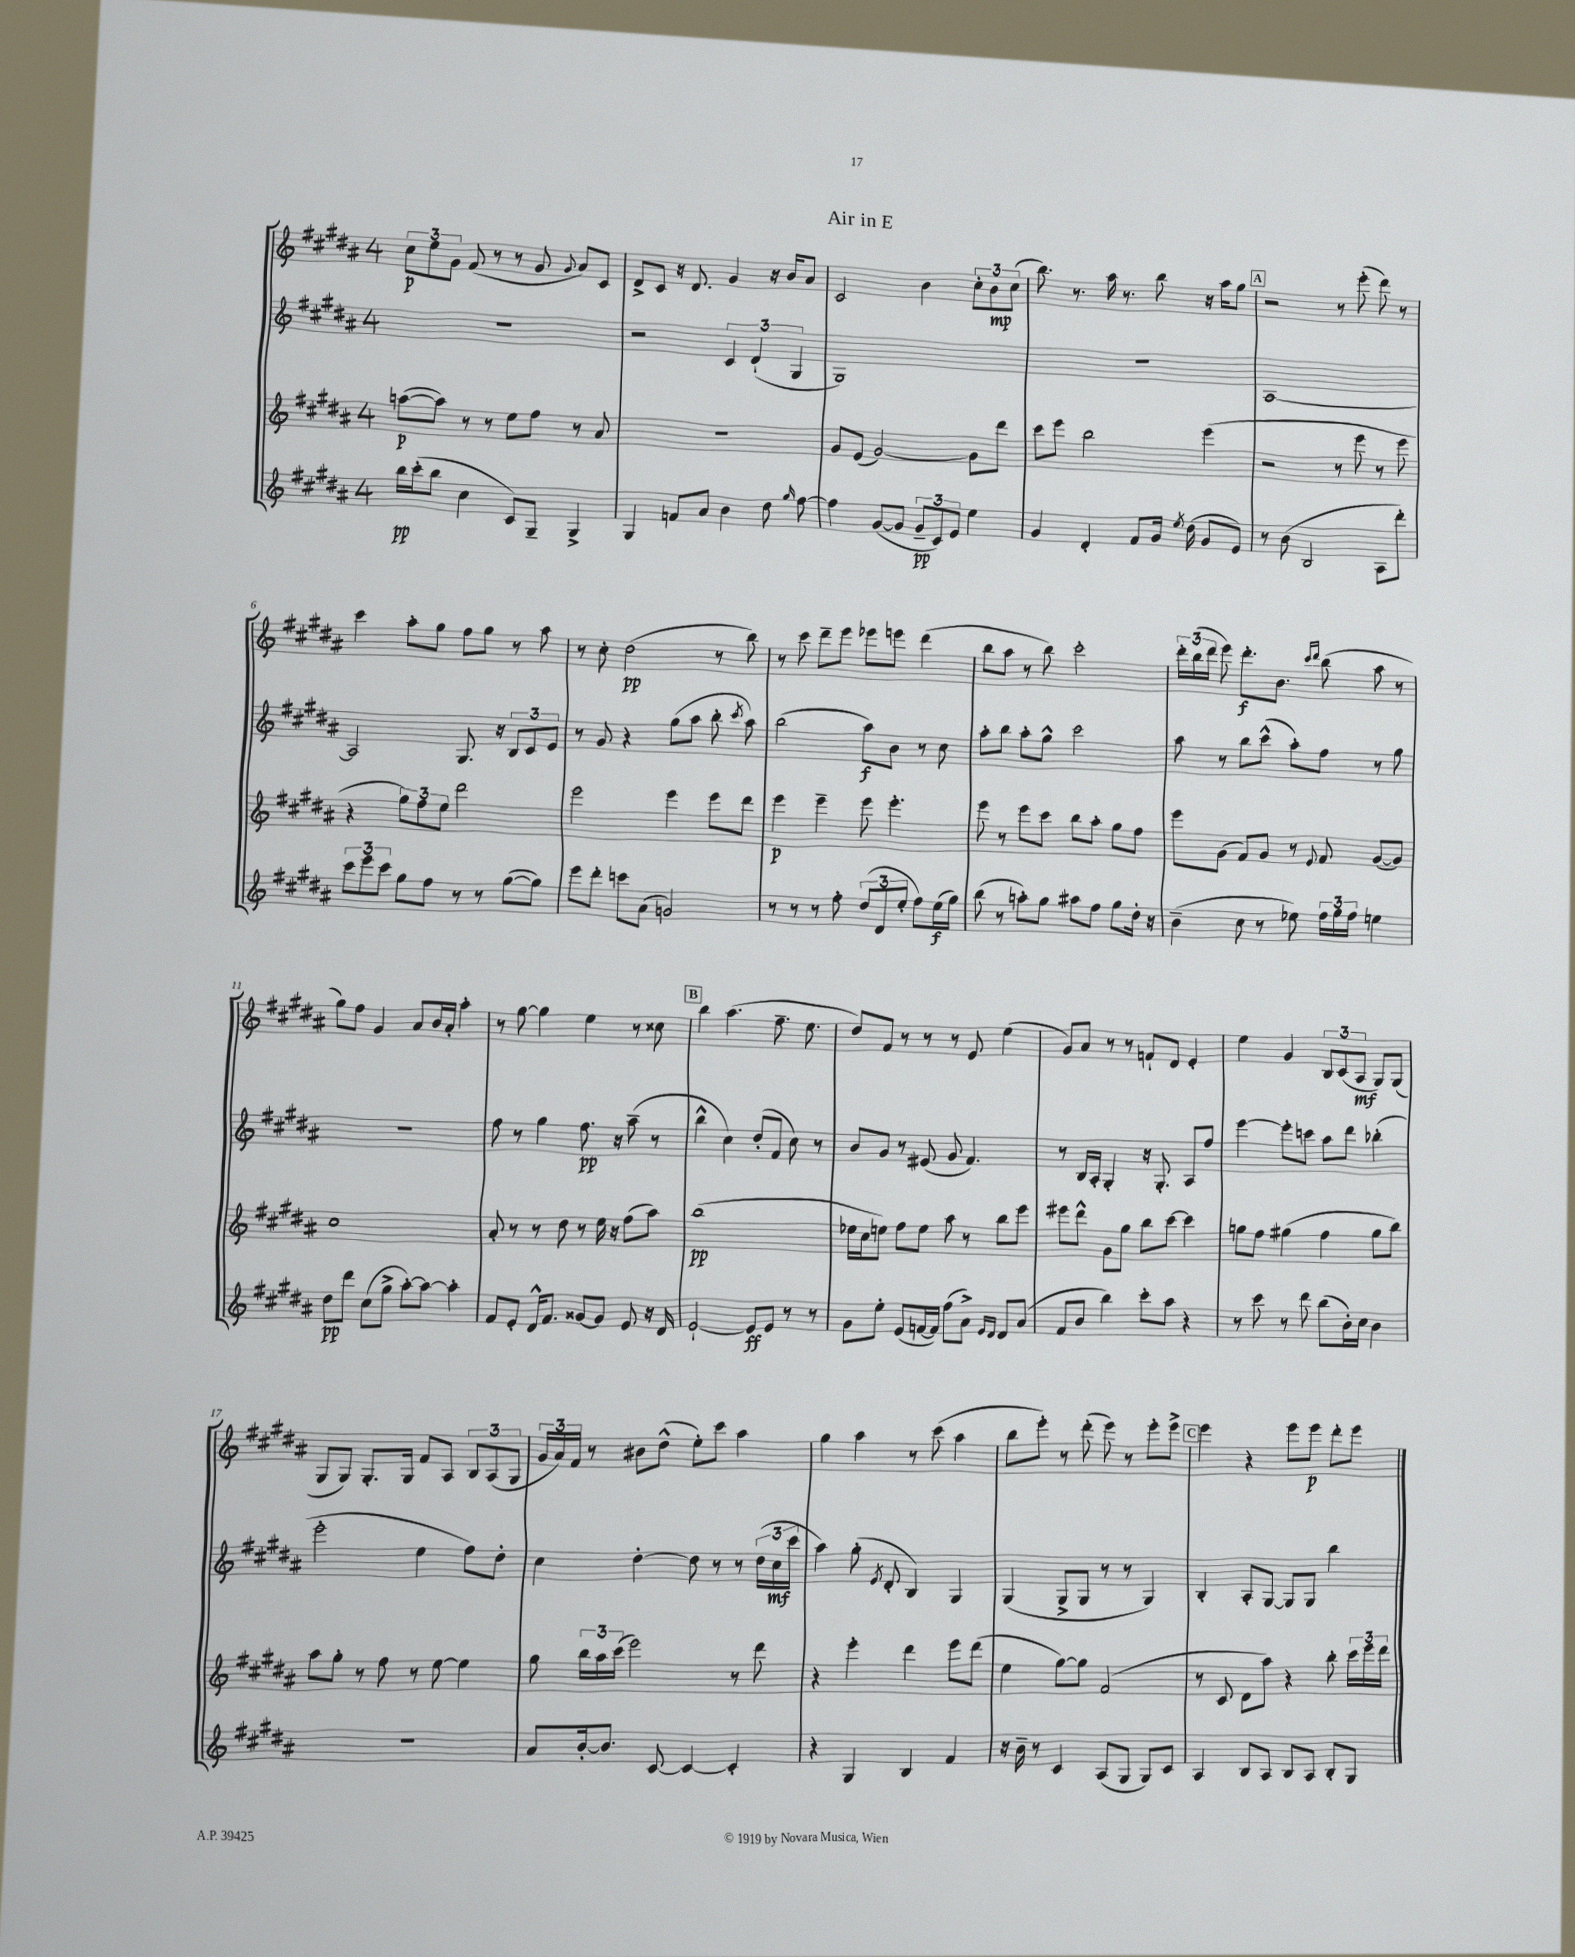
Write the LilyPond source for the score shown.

\header { title = "Air in E" }
<<
\new StaffGroup <<
\new Staff = "s0" {
    \clef treble \key b \major \once \override Staff.TimeSignature.style = #'single-digit \time 4/4
    \autoBeamOff \tuplet 3/2 { cis''8[\p e''8 gis'8] } fis'8( r8 r8 gis'8 \appoggiatura { gis'8 } ais'8[) cis'8] |
    dis'8[-> cis'8] r16 dis'8. gis'4 r16 b'16[ ais'8] |
    cis'2 b'4 \tuplet 3/2 { cis''8[-. b'8\mp cis''8]( } |
    b''8.) r8. ais''16 r8. b''8 r16 ais''16[ gis''8] |
    \mark \markup { \box "A" } r2 r8 e'''8-.( dis'''8) r8 |
    cis'''4 ais''8[-. gis''8] fis''8[ gis''8] r8 ais''8 |
    r8 cis''8-. dis''2\pp( r8 b''8) |
    r8 cis'''8 dis'''8[-- e'''8] ees'''8[ e'''8] dis'''4( |
    b''8[ ais''8] r8 b''8) cis'''2-. |
    \tuplet 3/2 { dis'''16[-. b''16( dis'''16] } e'''8) dis'''8.[-.\f b'8.] \grace { cis'''16[ dis'''16] } b''8( ais''8 r8 |
    gis''8[) fis''8] gis'4 ais'8[ b'16 ais'16]-. ais''4-. |
    r8 gis''8~ gis''4 e''4 r8 cisis''8 |
    \mark \markup { \box "B" } b''4 ais''4.( fis''8.-- e''8. |
    dis''8[) fis'8] r8 r8 r8 e'8 e''4( |
    gis'8[) ais'8] r8 r8 f'8[-! dis'8] e'4-. |
    e''4 gis'4 \tuplet 3/2 { b8[ cis'8( ais8]\mf } gis8[) gis8]( |
    gis8[ gis8]) gis8.[-. gis16] fis'8[ ais8] \tuplet 3/2 { b8[ ais8( gis8] } |
    \tuplet 3/2 { gis'16[ ais'16) fis'16] } r8 bis'8[ dis''8]-^( e''8[-.) cis'''8] ais''4 |
    gis''4 ais''4 r8 cis'''8( ais''4 |
    b''8[ e'''8]-.) r8 dis'''8-.( e'''8) r8 e'''8[-. e'''8]-> |
    \mark \markup { \box "C" } e'''4 r4 e'''8[ e'''8]\p dis'''8[-. e'''8] \bar "|." |
}
\new Staff = "s1" {
    \clef treble \key b \major \once \override Staff.TimeSignature.style = #'single-digit \time 4/4
    \autoBeamOff R1 |
    r2 \tuplet 3/2 { cis'4 dis'4-!( gis4 } |
    gis1) |
    R1 |
    \mark \markup { \box "A" } ais1~ |
    ais2 gis8. r16 \tuplet 3/2 { b8[ cis'8 e'8] } |
    r8 gis'8 r4 gis''8[( ais''8] b''8-. \acciaccatura { cis'''8 } ais''8) |
    b''2( ais''8[\f) b'8] r8 cis''8 |
    ais''8[-. b''8] ais''8[-. gis''8]-^ cis'''2 |
    ais''8 r8 b''8[ cis'''8]-^( ais''8[-.) fis''8] r8 gis''8 |
    R1 |
    fis''8 r8 gis''4 fis''8.\pp r16 ais''8--( r8 |
    \mark \markup { \box "B" } b''4-^ cis''4) dis''8[-.( fis'8] cis''8) r8 |
    b'8[ gis'8] r8 eis'8( gis'8 fis'4.) |
    r8 b16[ ais16]-. gis4-. r16 gis8.-. ais8[ fis''8] |
    e'''4~ e'''8[-. c'''8] ais''8[ dis'''8] bes''4-.( |
    e'''2-. e''4 fis''8[) dis''8]-. |
    cis''4 dis''4~-. dis''8 r8 r8 \tuplet 3/2 { dis''16[( cis''16\mf cis'''16] } |
    ais''4) gis''8-.( \acciaccatura { e'8 } dis'8-. b4) gis4 |
    gis4( gis8[-> gis8] r8 r8 gis4) |
    \mark \markup { \box "C" } b4-. ais8[-. gis8]~ gis8[ gis8] b''4 \bar "|." |
}
\new Staff = "s2" {
    \clef treble \key b \major \once \override Staff.TimeSignature.style = #'single-digit \time 4/4
    \autoBeamOff a''8[~\p( a''8]) r8 r8 e''8[ fis''8] r8 ais'8 |
    R1 |
    gis'8[ e'8]( gis'2~) gis'8[ dis'''8] |
    cis'''8[ e'''8] b''2 e'''4( |
    \mark \markup { \box "A" } r2 r8 e'''8 r8 e'''8 |
    r4 \tuplet 3/2 { gis''8[) fis''8 e''8] } dis'''2 |
    e'''2 e'''4 e'''8[ dis'''8] |
    e'''4\p e'''4-- e'''8 e'''4.-. |
    e'''8 r8 e'''8[ cis'''8] b''8[ ais''8]-. gis''8[ fis''8] |
    e'''8[ gis'8]( fis'8[) gis'8] r8 \appoggiatura { e'8 } fis'8 gis'8[~( gis'8]) |
    cis''1 |
    ais'8-. r8 r8 dis''8 r8 e''16 r16 fis''8[( ais''8]) |
    \mark \markup { \box "B" } b''1\pp( |
    ees''16[ cis''16 e''8]) fis''8[ e''8] ais''8 r8 b''8[ e'''8] |
    eis'''8[ dis'''8]-^ gis'8[ gis''8] b''8[ cis'''8]~ cis'''4 |
    g''8[ fis''8] gis''4( fis''4 gis''8[ b''8]) |
    ais''8[ gis''8]-. r8 fis''8 r8 e''8~ e''4 |
    gis''8 \tuplet 3/2 { b''16[ ais''16 cis'''16]( } e'''2) r8 dis'''8 |
    r4 e'''4-. dis'''4 e'''8[ dis'''8]( |
    e''4 gis''8[~) gis''8] fis'2( |
    \mark \markup { \box "C" } r8 cis'8 dis'8[ ais''8]) r4 b''8-. \tuplet 3/2 { cis'''16[ e'''16 dis'''16] } \bar "|." |
}
\new Staff = "s3" {
    \clef treble \key b \major \once \override Staff.TimeSignature.style = #'single-digit \time 4/4
    \autoBeamOff b''16[\pp cis'''16-.( b''8] cis''4 cis'8[) gis8]-- gis4-> |
    gis4 f'8[ ais'8] b'4 dis''8 \grace { gis''16 } fis''8~ |
    fis''4 gis'8[~( gis'8] \tuplet 3/2 { gis'8[--\pp cis'8) e'8] } e''4 |
    gis'4 dis'4-. fis'8[ gis'16] \acciaccatura { e''8 } dis''16( gis'8[ e'8]) |
    \mark \markup { \box "A" } r8 b'8( b2 ais8[ dis'''8]-.) |
    \tuplet 3/2 { cis'''8[ e'''8 cis'''8] } gis''8[ fis''8] r8 r8 gis''8[~( gis''8]) |
    e'''8[ dis'''8]-. c'''8[ ais'8]( g'2) |
    r8 r8 r8 fis''8-. \tuplet 3/2 { dis''8[( dis'8 e''8]-. } fis''8[) e''16\f( gis''16]) |
    b''8( r8 a''8[-.) gis''8] ais''8[ fis''8] gis''8[ dis''16]-. r16 |
    b'4--( cis''8 r8 ees''8) \tuplet 3/2 { fis''16[ gis''16 fis''16] } e''4 |
    dis''8[\pp dis'''8] cis''8[( gis''8]-> ais''8[~-.) ais''8]~ ais''4-. |
    fis'8[ e'8]-. dis'16[-^ fis'8.] gisis'8[~ gisis'8] e'8 r16 dis'16 |
    \mark \markup { \box "B" } e'2~-! e'8[\ff e'8] r8 r8 |
    gis'8[ e''8]-. e'8[( f'16~ f'16]) fis''8[( ais'8]->) \grace { e'16[ dis'16] } dis'8[ ais'8]( |
    fis'8[ b'8] b''4) cis'''8[-. ais''8] r4 |
    r8 cis'''8 r8 dis'''8 b''8[( b'16-.) cis''16] b'4 |
    R1 |
    ais'8[ b'16~-. b'8.] cis'8~ cis'4~ cis'4-. |
    r4 gis4 b4 fis'4 |
    r16 b'16-- r8 cis'4 ais8[( gis8] gis8[) cis'8] |
    \mark \markup { \box "C" } ais4 b8[ ais8] b8[ ais8] b8[-. gis8] \bar "|." |
}
>>
>>
